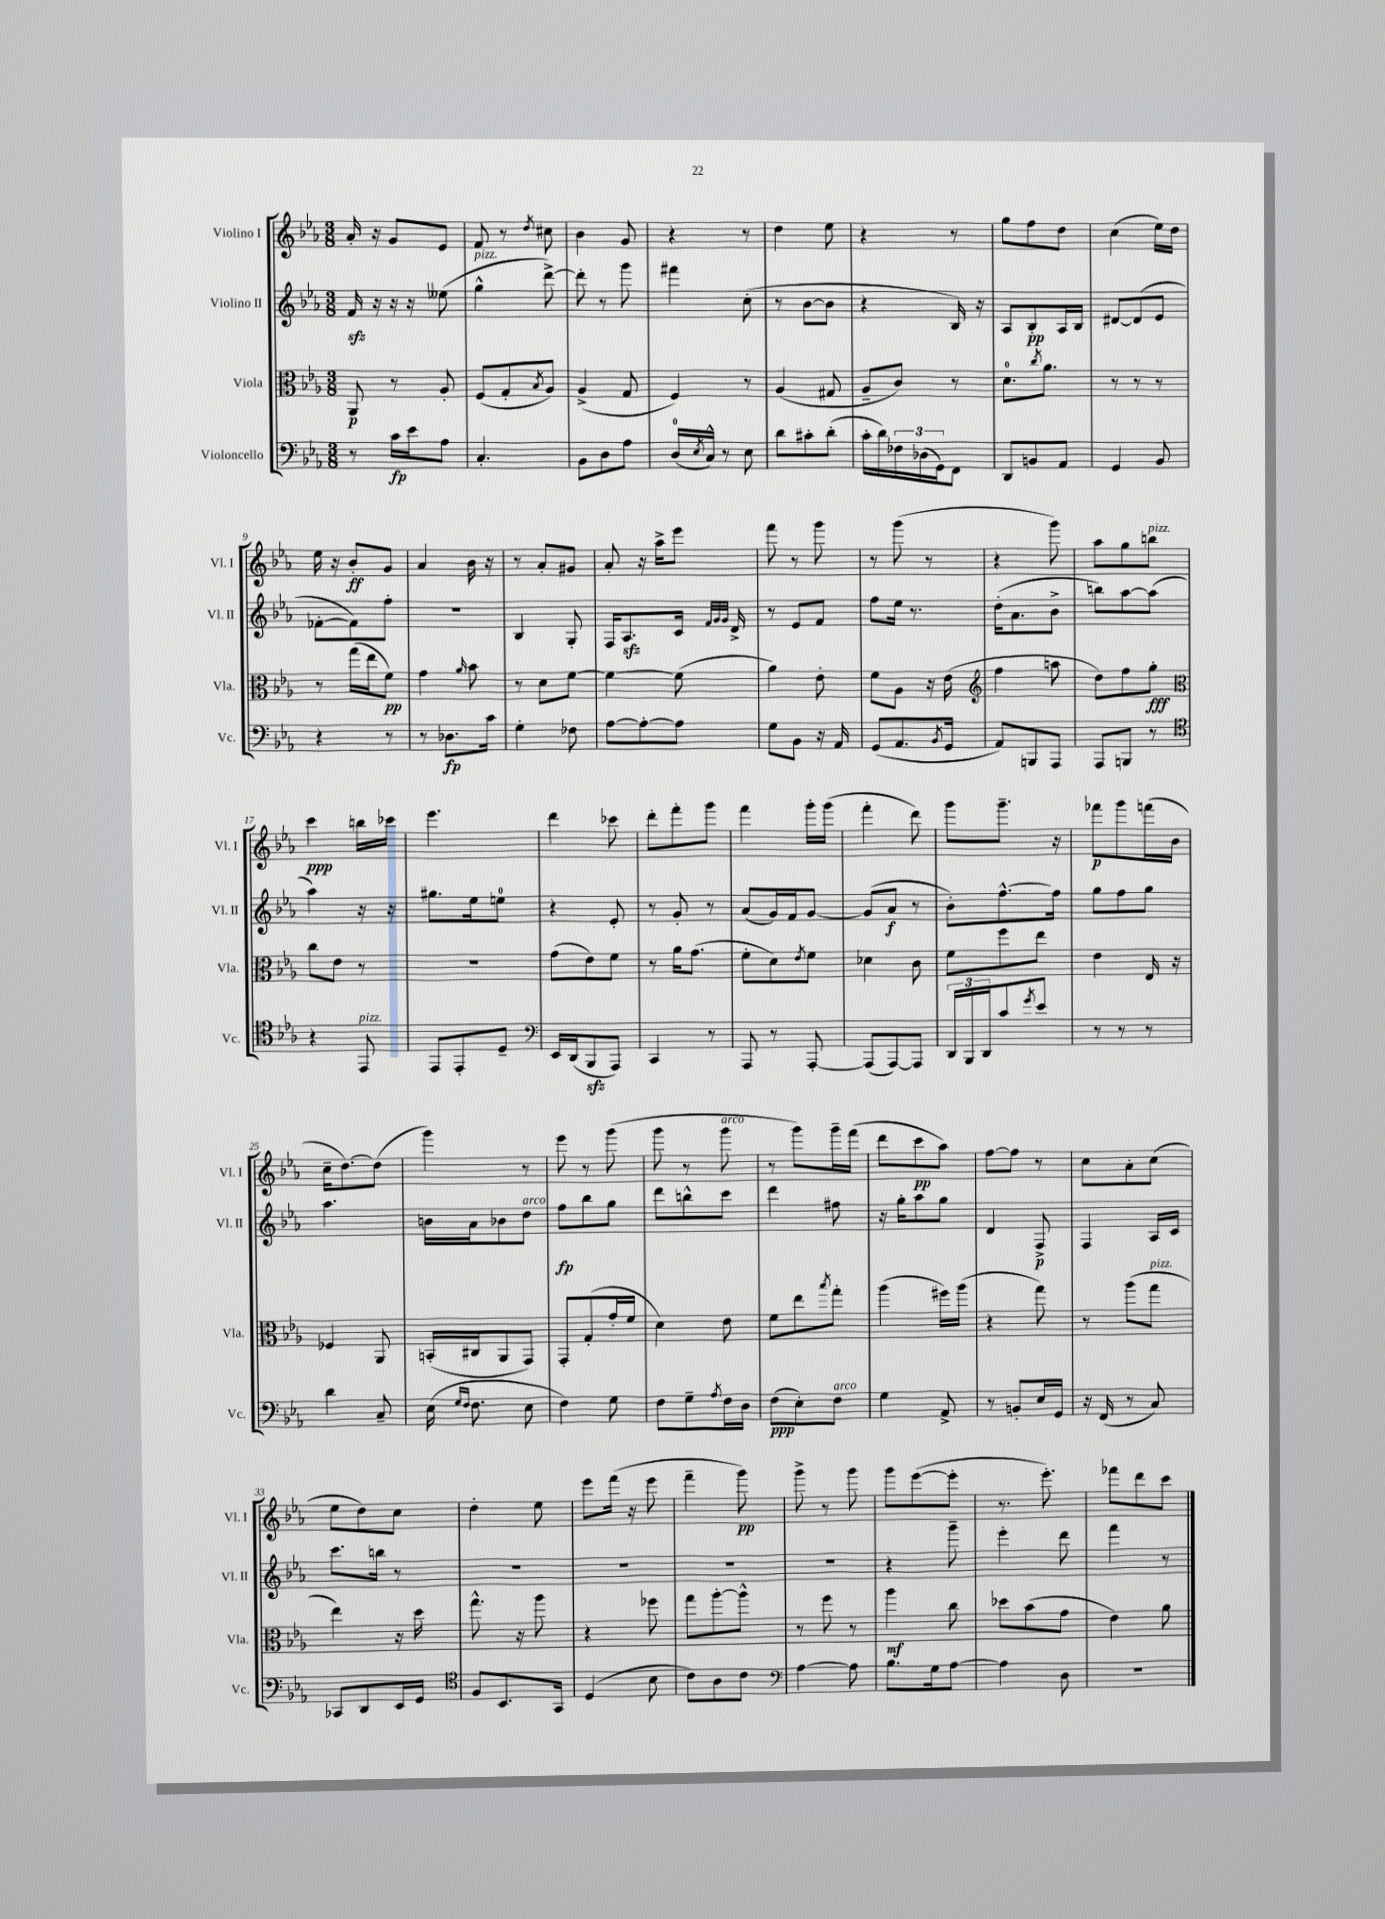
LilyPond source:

<<
\new StaffGroup <<
\new Staff = "s0" \with { instrumentName = "Violino I" shortInstrumentName = "Vl. I" } {
    \clef treble \key ees \major \numericTimeSignature \time 3/8
    aes'16-. r16 g'8 ees'8 |
    f'8 r8 \acciaccatura { d''8 } cis''8 |
    bes'4 g'8 |
    r4 r8 |
    d''4 ees''8 |
    r4 r8 |
    g''8 f''8 d''8 |
    c''4( ees''16) d''16 |
    ees''16 r16 bes'8-.\ff g'8 |
    aes'4 bes'16 r16 |
    r8 aes'8-. gis'8 |
    aes'8-. r16 aes''16-> ees'''8 |
    f'''8 r8 g'''8 |
    r8 g'''8( r8 |
    r4 g'''8) |
    aes''8 g''8 b''8^\markup { \italic "pizz." } |
    c'''4\ppp b''16 ces'''16 |
    ees'''4. |
    d'''4 ces'''8 |
    d'''8-. f'''8-. g'''8 |
    f'''4 g'''16-. g'''16( |
    f'''4-. d'''8) |
    g'''8 g'''8.-- r16 |
    fes'''8\p g'''8 f'''16( bes'16 |
    c''16-- d''8.~) d''8( |
    g'''4) r8 |
    ees'''8 r8 g'''8( |
    g'''8 r8 g'''8^\markup { \italic "arco" } |
    r8 g'''8) g'''16-- f'''16( |
    d'''8 c'''8\pp aes''8) |
    f''8~ f''8 r8 |
    c''8 aes'8-. c''8( |
    ees''8 d''8) c''8 |
    d''4-. ees''8 |
    ees'''8 f'''16( r16 ees'''8 |
    f'''4-- g'''8\pp) |
    g'''8-> r8 g'''8 |
    g'''8 ees'''8~( ees'''8-. |
    r8. ees'''8.-.) |
    fes'''8 d'''8 c'''8 \bar "|." |
}
\new Staff = "s1" \with { instrumentName = "Violino II" shortInstrumentName = "Vl. II" } {
    \clef treble \key ees \major \numericTimeSignature \time 3/8
    f'16\sfz r16 r16 r16 eeses''8( |
    g''4-^^\markup { \italic "pizz." } d'''8~->) |
    d'''8-. r8 g'''8 |
    fis'''4 c''8-.( |
    r8 bes'8~ bes'8 |
    r4 bes16) r16 |
    aes8 bes8-.\pp aes16 bes16 |
    dis'8~ dis'8( ees'8 |
    fes'8~-. fes'8) f''8-. |
    R4. |
    bes4 g8-. |
    f16 aes8.\sfz c'16 \grace { f'32 g'32 g'32 } d'16-> |
    r8 ees'8 f'8 |
    f''8 ees''16 r8. |
    d''16-.( aes'8. bes'8-> |
    b''8) aes''8~ aes''8( |
    aes''4) r16 r16 |
    gis''8. ees''16 e''8-0 |
    r4 ees'8-. |
    r8 g'8-. r8 |
    aes'8( g'16) f'16 g'8~ |
    g'8( aes'8\f r8 |
    bes'8-.) f''8.~-^ f''16 |
    g''8 f''8 g''8 |
    aes''4. |
    b'16 aes'16 bes'8 d''8^\markup { \italic "arco" } |
    f''8\fp bes''8 g''8 |
    d'''8 b''8-^ c'''8 |
    d'''4 fis''8 |
    r16 g''16-. aes''8 g''8 |
    d'4 f8->\p |
    f4 aes16 c'16 |
    c'''8. b''16 r8 |
    R4. |
    R4. |
    R4. |
    R4. |
    r4 g'''8-- |
    ees'''4-. d'''8 |
    f'''4 r8 \bar "|." |
}
\new Staff = "s2" \with { instrumentName = "Viola" shortInstrumentName = "Vla." } {
    \clef alto \key ees \major \numericTimeSignature \time 3/8
    aes,8\p r8 aes8-. |
    f8( g8-. \acciaccatura { bes8 } aes8) |
    aes4->( g8 |
    f4) r8 |
    aes4( gis8 |
    aes8-- c'8) r8 |
    d'8.-0 \acciaccatura { c''8 } aes'8. |
    r8 r8 r8 |
    r8 g''16( ees''16 f'8\pp) |
    g'4 \grace { aes'16 } bes'8 |
    r8 d'8 f'8~ |
    f'4~ f'8( |
    aes'4) ees'8-. |
    f'8 aes8 r16 ees'16( |
    \clef treble f''4 a''8 |
    d''8) f''8 g''8-.\fff |
    \clef alto c''8 ees'8 r8 |
    R4. |
    g'8( ees'8) f'8 |
    r8 aes'16 g'8.( |
    f'8-. d'8) \acciaccatura { ees'8 } f'8 |
    des'4 c'8 |
    f'8 f''8 ees''8 |
    ees'4 ees16 r16 |
    fes4 aes,8 |
    b,16-.( cis16 aes,8 g,8) |
    g,8-. g8-.( g'16-. f'16 |
    d'4) ees'8 |
    f'8 ees''8 \acciaccatura { bes''8 } g''8-. |
    aes''4( fis''16) aes''16( |
    r4 g''8) |
    r8 aes''8( g''8^\markup { \italic "pizz." } |
    ees''4) r16 d''16 |
    g''8.-^ r16 aes''8 |
    r4 fes''8 |
    g''8 aes''8~-. aes''8-^ |
    r8 f''8 r8 |
    aes''4\mf c''8 |
    des''8 bes'8( g'8 |
    ees'4) aes'8 \bar "|." |
}
\new Staff = "s3" \with { instrumentName = "Violoncello" shortInstrumentName = "Vc." } {
    \clef bass \key ees \major \numericTimeSignature \time 3/8
    r8 c'16\fp ees'16 aes8 |
    c4.-. |
    bes,8 d8 aes8 |
    d16-0( \acciaccatura { ees8 } c16-^) r8 ees8 |
    d'8 cis'8-. d'8-.( |
    c'16-. d'16) \tuplet 3/2 { fes16 des16( g,16) } f,8 |
    d,8 b,8 aes,8 |
    g,4 bes,8 |
    r4 r8 |
    r8 des8.\fp c'16 |
    g4-. fes8 |
    aes8~ aes8~-. aes8 |
    g8 bes,8 r16 aes,16 |
    g,8( aes,8. \acciaccatura { bes,8 } g,16 |
    aes,8) b,,8 aes,,8 |
    aes,,8 b,,8 r8 |
    \clef tenor r4 ees,8^\markup { \italic "pizz." } |
    ees,8 ees,8-. d8-- |
    \clef bass ees,16 d,16( bes,,8\sfz aes,,8) |
    c,4 r8 |
    aes,,8 r8 aes,,8~-. |
    aes,,8( aes,,8~) aes,,8 |
    \tuplet 3/2 { d,16 bes,,16 d,16 } c'8 \acciaccatura { g'8 } ees'8 |
    r8 r8 r8 |
    d'4 c8-- |
    ees16( \grace { g16 f16 } f8. ees8 |
    f4) g8 |
    f8 g8-- \acciaccatura { aes8 } f16 d16 |
    f8\ppp( ees8-.) f8^\markup { \italic "arco" } |
    g4 aes,8-> |
    r8 b,8-. ees16 g,16 |
    r16 f,16( r8 c8) |
    ces,8 d,8 ees,16 g,16 |
    \clef tenor f8 bes,8. g,16 |
    d4( bes8 |
    c'8) aes8 c'8 |
    \clef bass aes4~ aes8 |
    bes8. g16 aes8~ |
    aes4 d8 |
    R4. \bar "|." |
}
>>
>>
